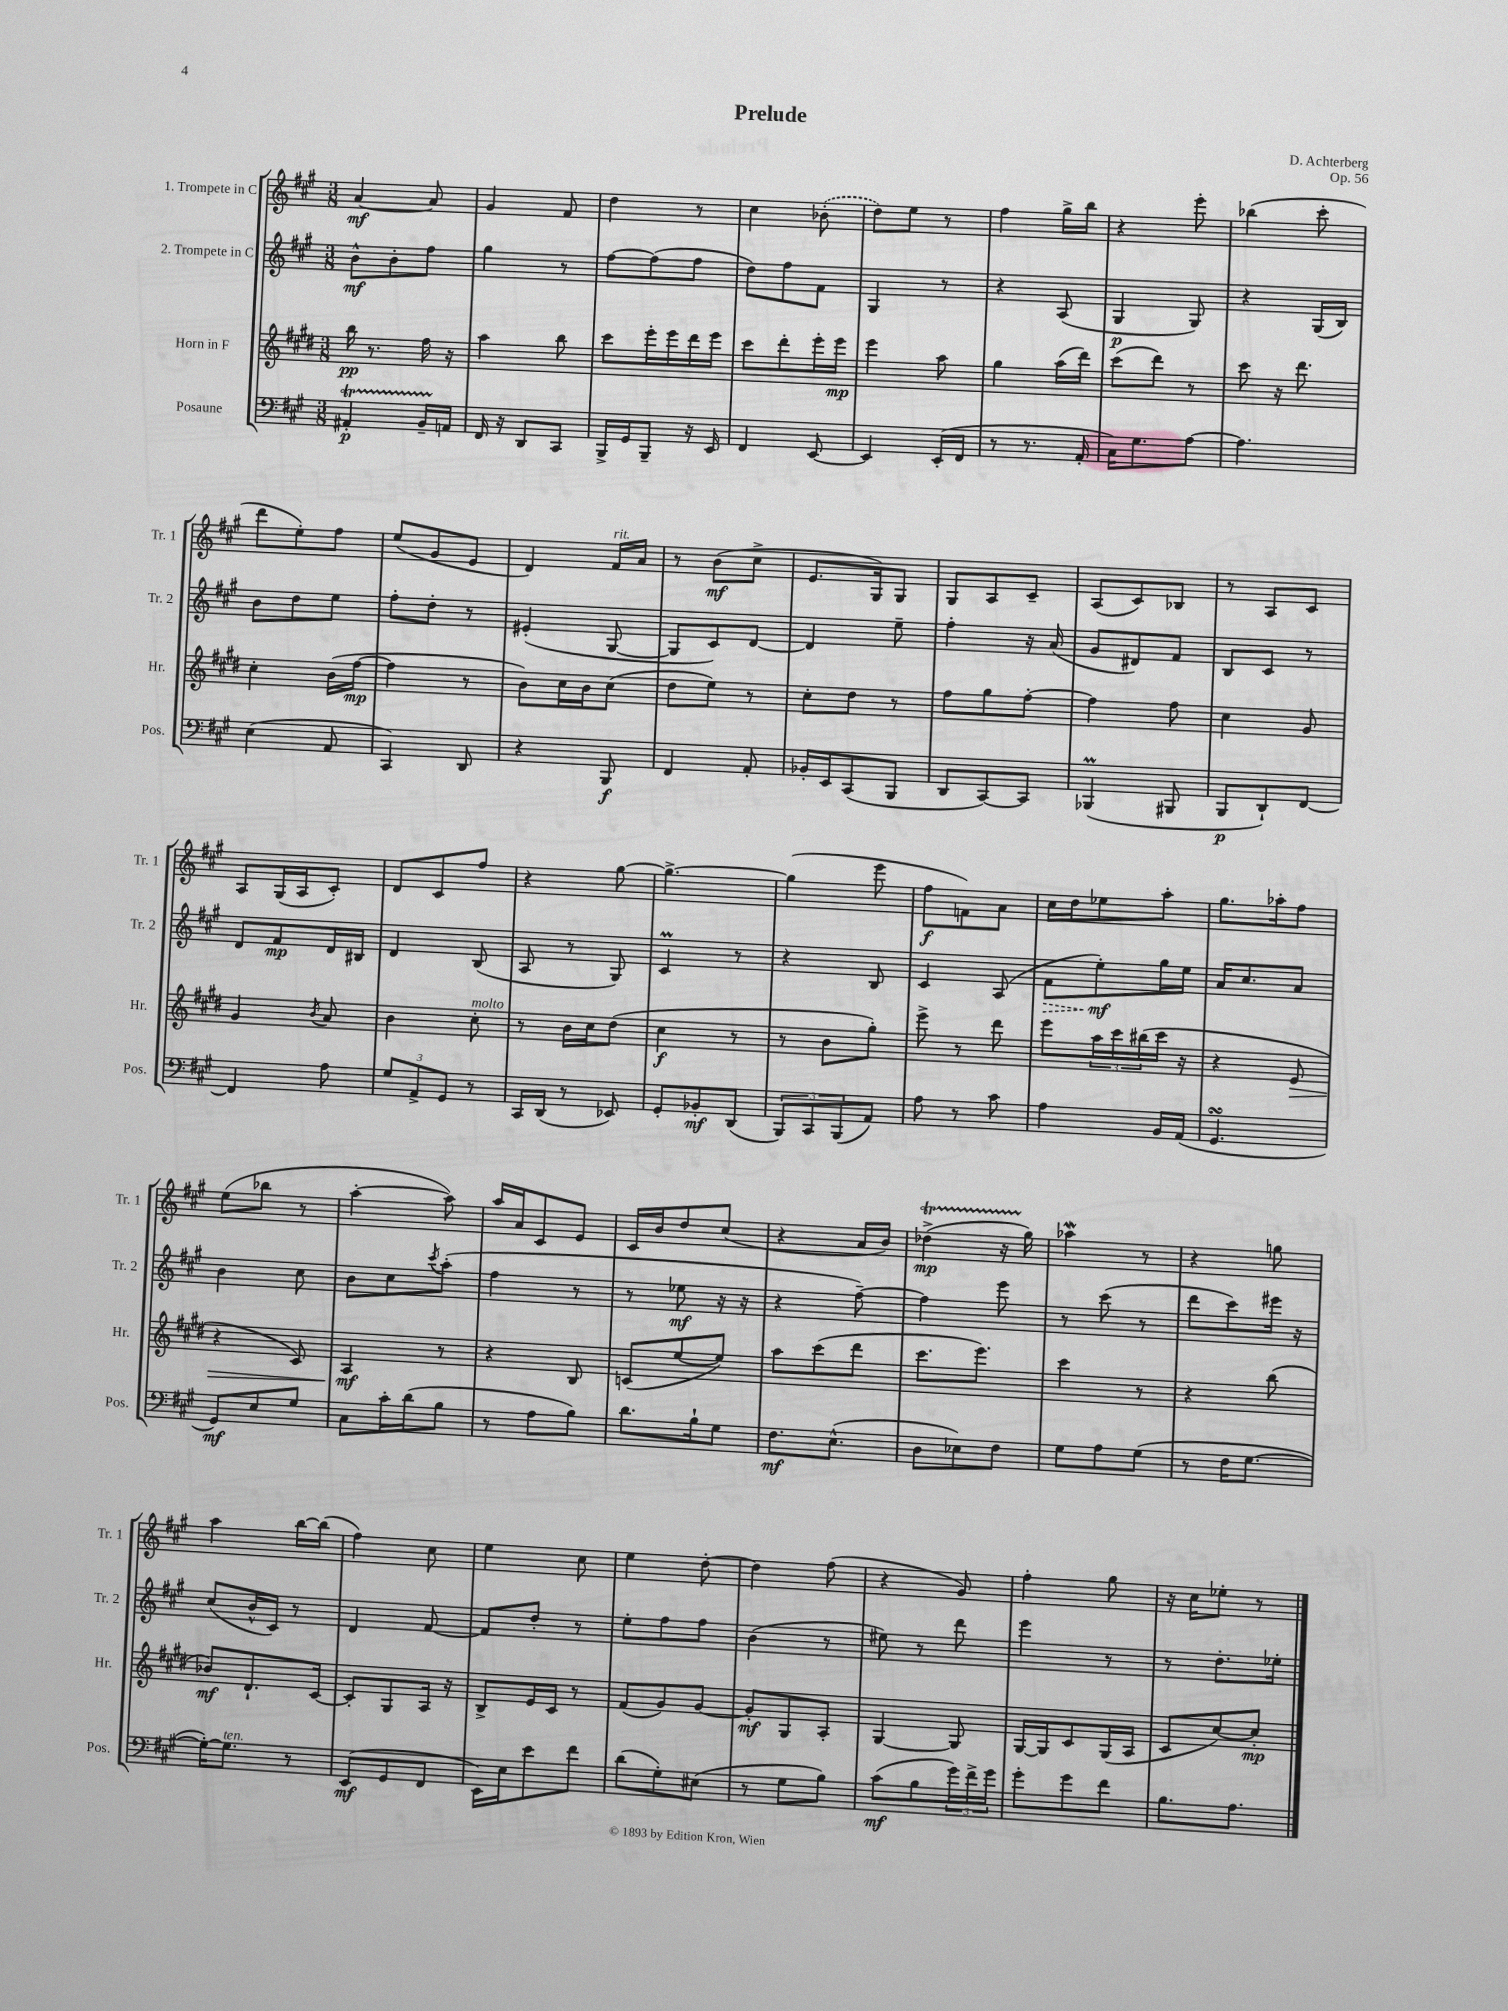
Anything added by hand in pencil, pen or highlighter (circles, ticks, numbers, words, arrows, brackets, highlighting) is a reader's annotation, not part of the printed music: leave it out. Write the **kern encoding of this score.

**kern	**kern	**kern	**kern
*staff4	*staff3	*staff2	*staff1
*clefF4	*clefG2	*clefG2	*clefG2
*k[f#c#g#]	*k[f#c#g#d#]	*k[f#c#g#]	*k[f#c#g#]
*M3/8	*M3/8	*M3/8	*M3/8
4AA#'	16bb	8b^^	[4a
.	8.r	.	.
.	.	8b'	.
16BB~	16ff#	8ff#	8a]
16AA	16r	.	.
=	=	=	=
16FF#	4aa	4gg#	4g#
16r	.	.	.
8DD	.	.	.
8CC#	8bb	8r	8f#
=	=	=	=
16BBB^	8ccc#	[8ff#	4dd
16GG#	.	.	.
8BBB~	16eee'	(8ff#]	.
.	16eee	.	.
16r	16ddd#	8ff#	8r
16EE	16eee	.	.
=	=	=	=
4FF#	8ccc#	8dd)	4cc#
.	8ddd#'	8ff#	.
[8EE	16eee'	8f#	(8b-'
.	16eee	.	.
=	=	=	=
4EE]	4eee	4G#	8dd)
.	.	.	8ee
(16EE'	8aa	8r	8r
16FF#	.	.	.
=	=	=	=
8r	4gg#	4r	4ff#
8.r	.	.	.
.	(16aa	(8A	16gg#^
16AA'	16ddd#)	.	16bb
=	=	=	=
16C#)	(8ccc#	4G#	4r
8.G#	.	.	.
.	8ddd#)	.	.
[8A	8r	8G#)	8eee'
=	=	=	=
4.A]	8ccc#	4r	(4bb-
.	16r	.	.
.	8.ddd#	.	.
.	.	(16G#	8ccc#'
.	.	16B)	.
=	=	=	=
(4E	4cc#'	8b	8ddd
.	.	8dd	8ee')
8AA	(16b	8ee	8ff#
.	[16ff#	.	.
=	=	=	=
4CC#)	4ff#]	8ff#'	(8ee
.	.	8dd'	8g#
8DD	8r	8r	8e
=	=	=	=
4r	8b)	(4e#'	4d)
.	16cc#	.	.
.	16b	.	.
8BBB	(8cc#	[8G#	16f#
.	.	.	16a
=	=	=	=
4FF#	8dd#	8G#]	8r
.	8ee)	8c#)	(8b
8AA'	8r	[8d	8cc#^
=	=	=	=
16BB-'	8cc#'	4d]	8.e
16EE	.	.	.
(8CC#	8dd#	.	.
.	.	.	16G#)
8BBB	8r	8ee~	8G#
=	=	=	=
8DD	8ff#	4ff#'	8G#
[8CC#)	8gg#	.	8A
8CC#]	[8ff#'	16r	8c#~
.	.	(16a	.
=	=	=	=
(4BBB-	4ff#]	8g#	(8A
.	.	8d#)	8c#)
8BBB#	8ff#	8f#	8B-
=	=	=	=
8BBB	4cc#	8B	8r
8DD`)	.	8c#	8A
[8FF#	8g#	8r	8c#
=	=	=	=
4FF#]	4g#	8d	8A
.	.	8f#	(16G#
.	.	.	16A
.	8qb	.	.
8A	8a	16d	8c#')
.	.	16B#	.
=	=	=	=
12G#	4b	4d	8d
12AA^	.	.	.
.	.	.	8c#
12GG#	.	.	.
8r	8cc#'	(8B	8ff#
=	=	=	=
16CC#	8r	8A	4r
(16DD	.	.	.
8r	16b	8r	.
.	16cc#	.	.
8EE-)	(8dd#	8G#)	[8gg#
=	=	=	=
8GG#'	4cc#	4c#	4.gg#^_
8BB-'	.	.	.
(8DD	8r	8r	.
=	=	=	=
12BBB)	8r	4r	(4gg#]
12CC#	.	.	.
.	8b	.	.
(12BBB	.	.	.
8AA)	8gg#')	8B	8eee
=	=	=	=
8A	8eee^	4c#	8ff#
8r	8r	.	8f)
8c#	8ddd#	(8A	8a
=	=	=	=
4A	8eee	8f#	16cc#
.	.	.	16dd
.	24aa	8ee')	8ee-
.	24ccc#	.	.
.	(24bb#	.	.
16BB	16ccc#	16gg#	8aa'
(16AA	16r	16ee	.
=	=	=	=
4.GG#	4r	16a	8.gg#
.	.	8.cc#	.
.	.	.	16aa-'
.	8e	8a	8ff#
=	=	=	=
8GG#)	4r	4b	(8ee
8E	.	.	8bb-
8G#	8c#)	8cc#	8r
=	=	=	=
8C#	4A	8b	[4aa'
16c#'	.	8cc#	.
(16d	.	.	.
.	.	8qccc#	.
8B	8r	(8aa'	8aa])
=	=	=	=
8r	4r	4ff#	16aa
.	.	.	16a
8A	.	.	8c#
8B)	8B	8r	8e
=	=	=	=
8.d	(8c	8r	16c#
.	.	.	16b
.	[8ee	8ee-	8dd
16B`	.	.	.
8G#	8ee])	16r	(8cc#
.	.	16r	.
=	=	=	=
8.F#	8aa	4r	4r
.	(8ccc#	.	.
(8.E^^	.	.	.
.	8ddd#	[8ff#~)	16a
.	.	.	16b)
=	=	=	=
8D	8.ccc#	4ff#]	(4dd-^
8E-)	.	.	.
.	8.eee)	.	.
8F#	.	8eee	16r
.	.	.	16gg#)
=	=	=	=
8G#	4ccc#	8r	4aa-
8A	.	(8ccc#	.
(8G#	8r	8r	8r
=	=	=	=
8r	4r	8ddd	4r
16F#	.	8ccc#)	.
[8.G#	.	.	.
.	(8bb	16eee#	8gg
.	.	16r	.
=	=	=	=
16G#'_)	8b-)	(8cc#	4aa
8.G#]	.	.	.
.	8.d#`	16b^^	.
.	.	16c#)	.
8r	.	8r	[16bb
.	[16c#	.	(16bb]
=	=	=	=
(8EE	8c#']	4d	4ff#)
8GG#	8G#	.	.
8FF#	16A	[8f#	8cc#
.	16r	.	.
=	=	=	=
16EE)	8B^	8f#]	4ee
16E	.	.	.
8e	16e	8dd'	.
.	16c#	.	.
8f#	8r	8r	8cc#
=	=	=	=
(8d	(8f#	8ee'	4ee
8G#')	8g#)	8ff#	.
(8E#	[8g#	8ff#	[8dd'
=	=	=	=
8r	8g#']	(4b	4dd]
8G#	8G#	.	.
8B)	8A'	8r	(8ff#
=	=	=	=
(8c#	[4G#	8ee#)	4r
8B	.	8r	.
24g#)	8G#]	8ddd	8g#)
24f#^	.	.	.
24g#	.	.	.
=	=	=	=
8g#'	[16G#	4eee	4ff#'
.	16G#]	.	.
8g#	8c#	.	.
8f#	(16G#	8r	8gg#
.	16A	.	.
=	=	=	=
8.B	8c#	8r	16r
.	.	.	16cc#
.	[8cc#)	8.dd'	8ee-'
8.A	.	.	.
.	8cc#']	.	8r
.	.	16ee-'	.
==	==	==	==
*-	*-	*-	*-
